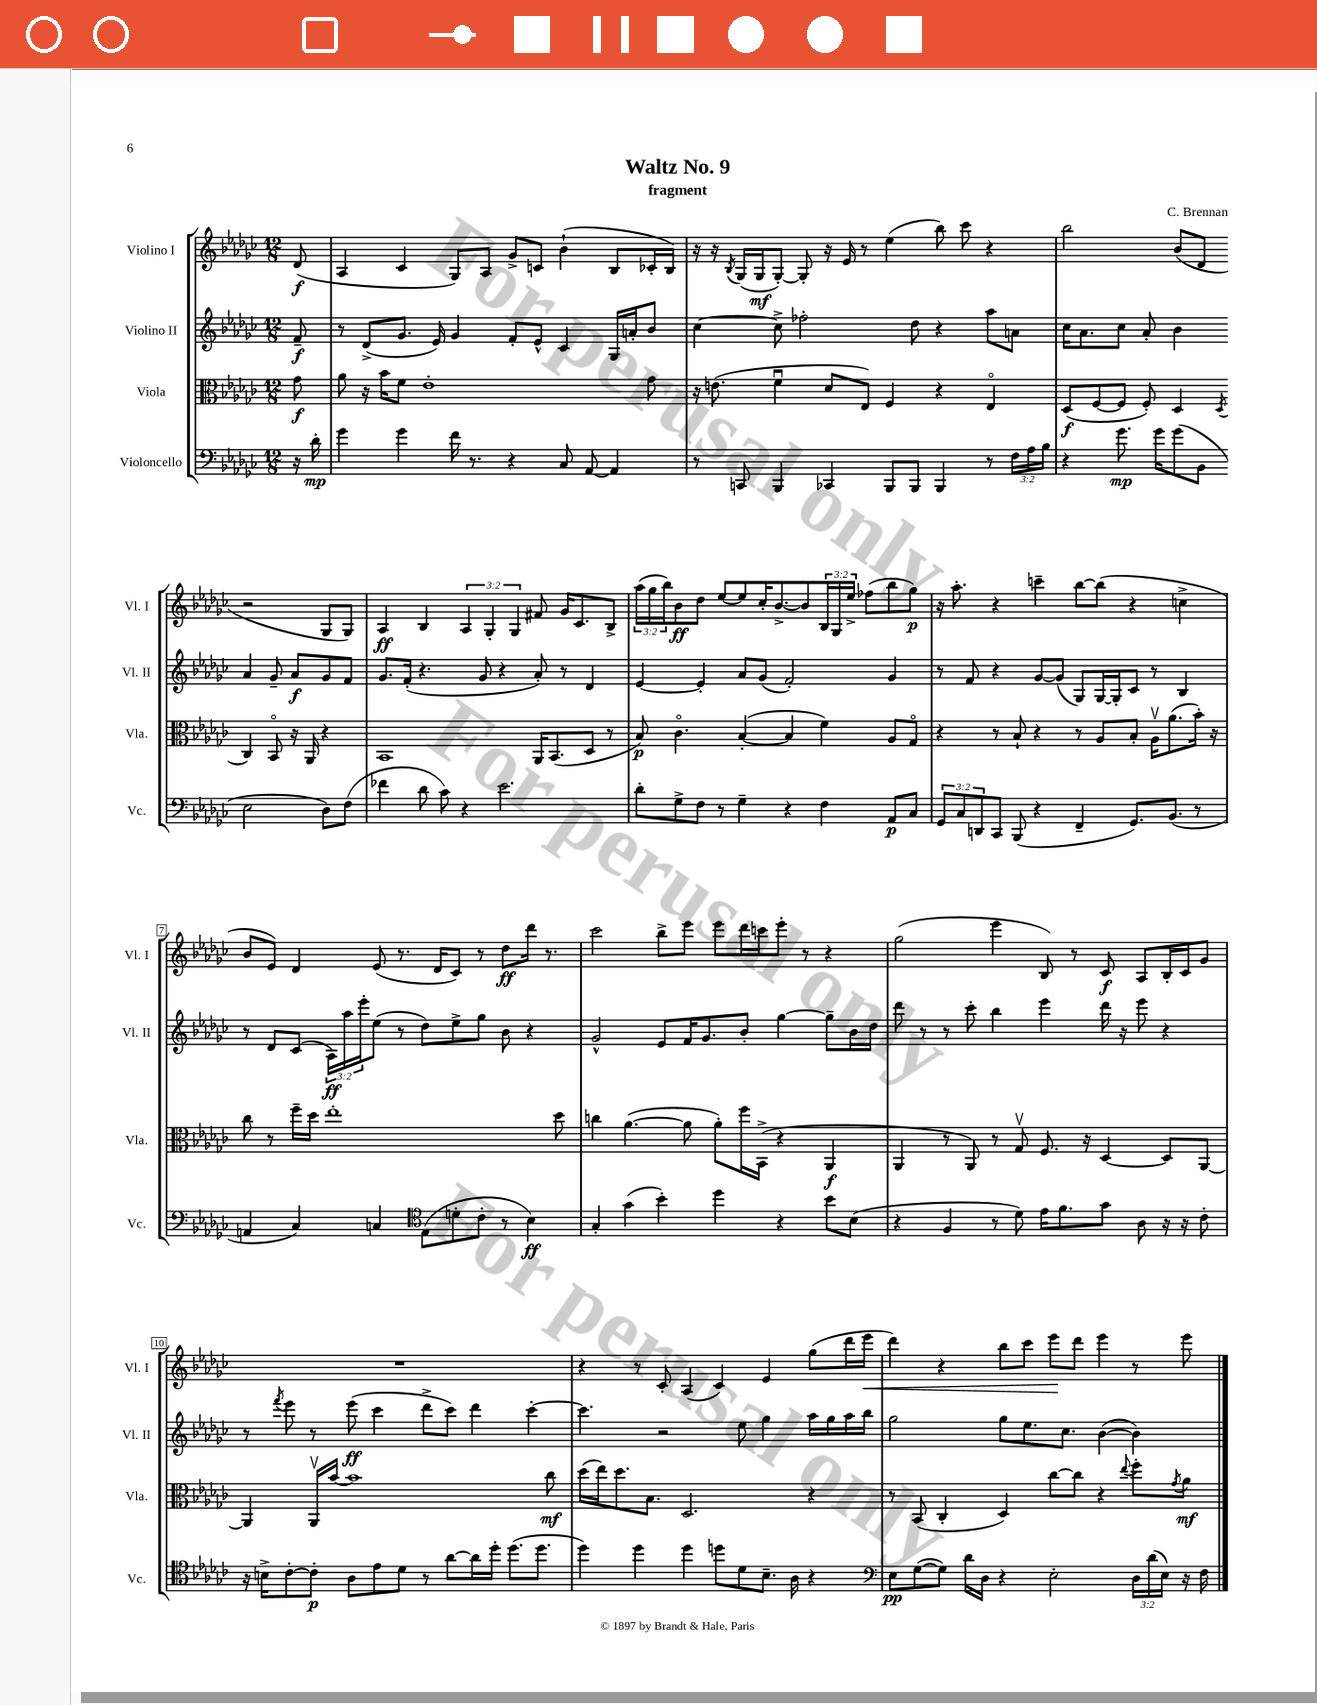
\header { title = "Waltz No. 9" composer = "C. Brennan" subtitle = "fragment" }
<<
\new StaffGroup <<
\new Staff = "s0" \with { instrumentName = "Violino I" shortInstrumentName = "Vl. I" } {
    \clef treble \key ges \major \numericTimeSignature \time 12/8 \override Staff.TupletNumber.text = #tuplet-number::calc-fraction-text \partial 8
    des'8\f( |
    aes4 ces'4 ges8) aes8 ges'8-> c'8 bes'4-!( bes8 ces'16-. bes16) |
    r16 r16 \acciaccatura { bes8 } ges16( ges16\mf ges8~-.) ges8-. r16 ees'16 r8 ees''4( bes''8) ces'''8 r4 |
    bes''2 bes'8( des'8 r2 ges8 ges8) |
    aes4\ff bes4 \tuplet 3/2 { aes4 ges4-. ges4 } fis'8 ges'16 ces'8. bes8-> |
    \tuplet 3/2 { aes''16( ges''16 bes''16) } bes'8\ff des''8 ees''8~ ees''8 ces''16-. bes'8.~-> bes'8 \tuplet 3/2 { bes16 ges16 ees''16-> } fes''8( bes''8 ges''8\p) |
    r16 aes''8.-. r4 c'''4-- bes''8~ bes''8( r4 c''4-> |
    bes'8 ees'8) des'4 ees'8( r8. des'16 ces'8) r8 des''8\ff des'''16 r8. |
    ces'''2 bes''8-> ees'''8 ees'''8 des'''16 c'''16 ees'''8-. r8 r4 |
    ges''2( ees'''4 bes8) r8 ces'8\f aes8 bes16-. ces'16 ges'8 |
    R1. |
    r4 r8 ces'8-. aes4( ces'4) ees'4 ges''8( des'''16 ees'''16\< |
    des'''4) r4 bes''8 ces'''8 ees'''8\! des'''8 ees'''4 r8 ees'''8 \bar "|." |
}
\new Staff = "s1" \with { instrumentName = "Violino II" shortInstrumentName = "Vl. II" } {
    \clef treble \key ges \major \numericTimeSignature \time 12/8 \override Staff.TupletNumber.text = #tuplet-number::calc-fraction-text \partial 8
    f'8--\f |
    r8 des'8->( ges'8. ees'16) ges'4 f'8-. ees'8-^ ces'4 ges16 a'16-. bes'8 |
    ces''4~ ces''8-> fes''2-. des''8 r4 aes''8 a'8 |
    ces''16 aes'8. ces''8 aes'8-. bes'4 aes'4 ges'8-- aes'8\f ges'8 f'8 |
    ges'8. f'16-.( r4. ges'8 r4 aes'8-.) r8 des'4 |
    ees'4~ ees'4-. aes'8 ges'8( f'2-.) ges'4 |
    r8 f'8 r4 ges'8~ ges'8( ges8) ges16~ ges16-. ces'8 r8 bes4 |
    r8 des'8 ces'8( \tuplet 3/2 { aes16\ff) aes''16 ees'''16-. } ees''8( r8 des''8) ees''8-> ges''8 bes'8 r4 |
    ges'2-^ ees'8 f'16 ges'8. bes'8-. ges''4~ ges''8-- bes'16 des''16 |
    des'''8 r8 r8 ces'''8-. bes''4 ees'''4 des'''16 r16 ees'''8 r4 |
    r8 \acciaccatura { f'''8 } ees'''8 r8 ees'''8\ff( ces'''4 des'''8-> ces'''8) des'''4 ces'''4~-. |
    ces'''4. r2 ees''8 ges''4 aes''16 ges''16 aes''16 bes''16 |
    ges''2 ges''8 ees''8. ces''8. bes'4~( bes'4) \bar "|." |
}
\new Staff = "s2" \with { instrumentName = "Viola" shortInstrumentName = "Vla." } {
    \clef alto \key ges \major \numericTimeSignature \time 12/8 \partial 8
    ges'8\f |
    aes'8 r16 bes'16 f'8 ees'1-. ges'8 |
    r16 e'8.( f'4\downbow des'8 ees8) f4 r4 ees4\flageolet |
    des8\f( f8~ f8 f8-.) des4 \acciaccatura { des8 } ces4 bes,8\flageolet r16 aes,16 r4 |
    bes,1 aes,16 bes,8.( des8 r8 |
    bes8\p) ces'4.\flageolet bes4~-.( bes4 f'4) aes8 ges8\flageolet |
    r4 r8 bes8-! r4 r8 aes8 bes8-. aes16\upbow aes'8.( bes'16-.) r16 |
    ces''8 r8 f''16-- des''16 ees''1-. des''8 |
    c''4 aes'4.~( aes'8 aes'8-.) f''16 bes,16->( r4 aes,4\f |
    aes,4 r8 aes,8) r8 ges8\upbow f8. r16 des4~ des8 aes,8~ |
    aes,4 aes,16\upbow bes'16~ bes'1 ces''8\mf |
    des''16( ees''16) des''8. bes8. des2. r4 |
    r8 bes,8( ces4-. des4) ces''8~ ces''8 r4 \appoggiatura { ees''8 } f''8-. \acciaccatura { ges'8 } aes'8\mf \bar "|." |
}
\new Staff = "s3" \with { instrumentName = "Violoncello" shortInstrumentName = "Vc." } {
    \clef bass \key ges \major \numericTimeSignature \time 12/8 \override Staff.TupletNumber.text = #tuplet-number::calc-fraction-text \partial 8
    r16 des'16-.\mp |
    ges'4 ges'4 f'16 r8. r4 ces8 aes,8~ aes,4 |
    r8 c,8 bes,,4 ces,4 bes,,8 bes,,8 bes,,4 r8 \tuplet 3/2 { f16 aes16 bes16 } |
    r4 ges'8.\mp ges'16 ges'8( bes,8 ees2 des8) f8( |
    fes'4 des'8 ces'8) r4 ees'2. |
    des'8-. ges8-> f8 r8 ges4-- r4 f4 aes,8\p ces8 |
    \tuplet 3/2 { ges,8 ces8 d,8 } ces,8 bes,,8( r4 f,4-- ges,8.) bes,8.( r8 |
    a,4 ces4) c4 \clef tenor ees8( d'8-. ces'8-. r8 bes4\ff) |
    ges4-. ges'4( bes'4-.) des''4 r4 bes'8 bes8( |
    r4 f4 r8 des'8) ees'16 f'8. ges'8 aes8 r16 r16 ces'8-. |
    r16 b16-> ces'8~-. ces'8-.\p aes8 ees'8 des'8 r8 aes'8~ aes'16 des''16-. des''8.( des''8. |
    des''4) des''4 des''4 d''8 des'8 bes8.-- aes16 r4 |
    \clef bass ees8\pp ges8~( ges8) des'16 des16 r4 ees2-. \tuplet 3/2 { des16 des'16( ees16) } r16 f16 \bar "|." |
}
>>
>>
\layout { \context { \Score \override BarNumber.stencil = #(make-stencil-boxer 0.1 0.3 ly:text-interface::print) } }
